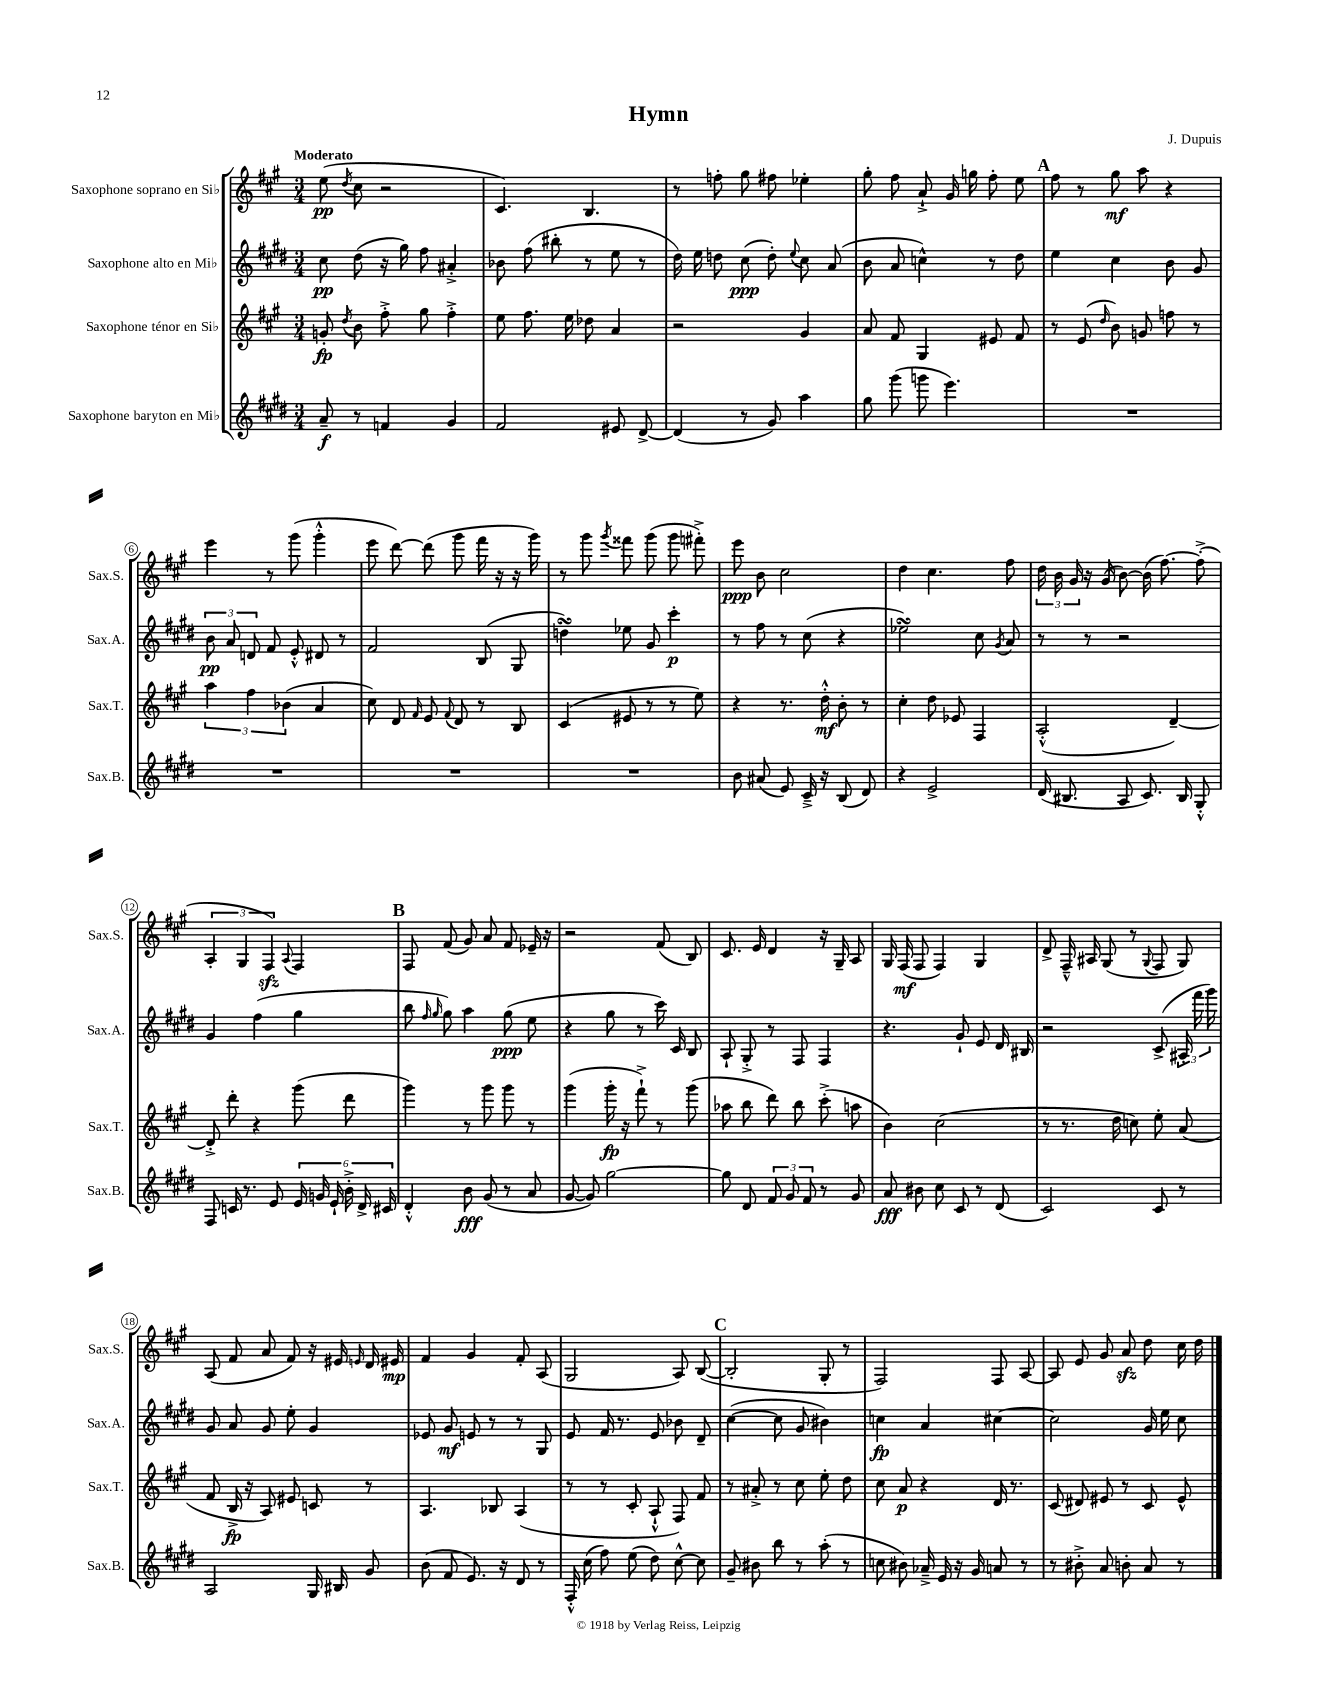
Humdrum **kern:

**kern	**kern	**kern	**kern
*staff4	*staff3	*staff2	*staff1
*clefG2	*clefG2	*clefG2	*clefG2
*k[f#c#g#d#]	*k[f#c#g#]	*k[f#c#g#d#]	*k[f#c#g#]
*M3/4	*M3/4	*M3/4	*M3/4
8a~	8g'	8cc#	(8ee
.	8qdd	.	8qdd
8r	8b	(8dd#	8cc#
4f	8ff#'^	16r	2r
.	.	16gg#)	.
.	8gg#	8ff#	.
4g#	4ff#'^	4a#'^	.
=	=	=	=
2f#	8ee	8b-	4.c#)
.	8.ff#	(8ff#	.
.	.	8bb#'	.
.	16ee	.	.
.	8dd-	8r	4.B
8e#	4a	8ee	.
[8d#^	.	8r	.
=	=	=	=
(4d#]	2r	16dd#)	8r
.	.	16ee	.
.	.	8dd	8ff'
8r	.	(8cc#	8gg#
8g#)	.	8dd')	8ff#
.	.	8qqee	.
4aa	4g#	8cc#	4ee-'
.	.	(8a	.
=	=	=	=
8gg#	8a	8b	8gg#'
(8ggg#	8f#	8a	8ff#
8ggg	4G#	4cc^^)	8a`^
4.eee)	.	.	16g#
.	.	.	16gg
.	8e#	8r	8ff#'
.	8f#	8dd#	8ee
=	=	=	=
2.r	8r	4ee	8ff#
.	(8e	.	8r
.	16qqdd	.	.
.	8b)	4cc#	8gg#
.	8g	.	8aa
.	8ff	8b	4r
.	8r	8g#	.
=	=	=	=
2.r	6aa	12b	4eee
.	.	12a	.
.	6ff#	12d	.
.	.	8f#	8r
.	(6b-	.	.
.	.	8e'^^	(8ggg#
.	4a	8d#	4ggg#'^^
.	.	8r	.
=	=	=	=
2.r	8cc#)	2f#	8eee
.	8d	.	[8ddd)
.	16qqf#	.	.
.	8e	.	(8ddd]
.	8qqf#	.	.
.	8d	.	8ggg#
.	8r	(8B	16fff#
.	.	.	16r
.	8B	8G#	16r
.	.	.	16ggg#)
=	=	=	=
2.r	(4c#	4dd)	8r
.	.	.	8ggg#
.	.	.	8qggg#
.	8e#	8ee-	8fff##
.	8r	8g#	(8ggg#
.	8r	4ccc#'	8ggg#
.	8ee)	.	8fff#'^)
=	=	=	=
8b	4r	8r	8eee
(8a#	.	8ff#	8b
8e)	8.r	8r	2cc#
16c#~^	.	(8cc#	.
16r	16dd'^^	.	.
(8B	8b'	4r	.
8d#)	8r	.	.
=	=	=	=
4r	4cc#'	2ee-)	4dd
2e^	8dd	.	4.cc#
.	8e-	.	.
.	4F#	8cc#	.
.	.	8qg#	.
.	.	8a	8ff#
=	=	=	=
(16d#	(2A'^^	8r	24dd
.	.	.	24b
8.B#	.	.	.
.	.	.	24g#
.	.	8r	16r
.	.	.	(16g#
8A	.	2r	[8b)
8.c#)	.	.	(16b]
.	.	.	[8.ff#)
.	[4d~)	.	.
16B#	.	.	.
8G#'^^	.	.	(8ff#'^]
=	=	=	=
8F#	8d'^]	4g#	6A'
16c	8ddd'	.	.
.	.	.	6G#
8.r	.	.	.
.	4r	(4ff#	.
.	.	.	6F#)
8e	.	.	.
.	.	.	8qqA
24e	(8ggg#	4gg#	4F#
24g	.	.	.
24e`	.	.	.
24b'^	8ddd	.	.
24d#^	.	.	.
24c#	.	.	.
=	=	=	=
4d#'^^	4ggg#)	8bb	8F#
.	.	16qqff#	.
.	.	16qqgg#	.
.	.	8gg#)	(8f#
8b	8r	4aa	8g#)
(8g#	8ggg#	.	8a
8r	8ggg#	(8gg#	8f#
8a	8r	8ee	16e-~
.	.	.	16r
=	=	=	=
[8g#	(4ggg#	4r	2r
8g#])	.	.	.
[2gg#	16ggg#'	8gg#	.
.	16r	.	.
.	8fff#`^)	8r	.
.	8r	16ccc#)	(8f#
.	.	16c#	.
.	(8ggg#	8B	8B)
=	=	=	=
8gg#]	8aa-	8A`	8.c#
8d#	8bb	8G#'^	.
.	.	.	16e
12f#	8ddd)	8r	4d
12g#	.	.	.
.	8bb	8F#	.
12f#	.	.	.
8r	(8ccc#'^	4F#	16r
.	.	.	16G#~
8g#	8aa	.	8A
=	=	=	=
8a	4b)	4.r	16G#
.	.	.	(16F#
8b#	.	.	8F#
8cc#	(2cc#	.	4F#)
8c#	.	8g#`	.
8r	.	8e	4G#
(8d#	.	16d#	.
.	.	16B#	.
=	=	=	=
2c#)	8r	2r	8d^
.	8.r	.	16F#~^^
.	.	.	16A#
.	.	.	(8G#
.	16dd	.	.
.	8cc)	.	8r
.	.	.	8qqG#
8c#	8ee'	(8c#^	8F#
8r	(8a	24A#'	8G#)
.	.	24fff#	.
.	.	24ggg#)	.
=	=	=	=
2A	8f#	8g#	(8A
.	16B^	8a	8f#
.	16r	.	.
.	8A)	8g#	8a
.	8e#	8ee'	8f#)
16G#	8c	4g#	16r
16B#	.	.	16e#
.	.	.	16qqe
8g#	8r	.	16d
.	.	.	16e#
=	=	=	=
(8b	4.A	8e-	4f#
8f#	.	8g#	.
8.e)	.	8e	4g#
.	8B-	8r	.
16r	.	.	.
8d#	(4A	8r	8f#'
8r	.	8G#	(8A
=	=	=	=
16F#'^^	8r	8e	2G#
(16cc#	.	.	.
8ff#)	8r	16f#	.
.	.	8.r	.
(8ee	8c#'	.	.
8dd#)	8A`^^	8e	.
[8cc#^^	8F#)	8b-	8A)
8cc#]	8f#	8d#~	([8B
=	=	=	=
8g#~	8r	([4cc#	2B']
8b#	8a#'^	.	.
8bb	8r	8cc#]	.
8r	8cc#	8g#	.
(8aa'	8ee'	4b#)	8G#'
8r	8dd	.	8r
=	=	=	=
8cc	8cc#	4cc	2F#)
8b#)	8a	.	.
16a-~^	4r	4a	.
16e	.	.	.
16r	.	.	.
16g#	.	.	.
8a	16d	[4cc#	8F#
.	8.r	.	.
8r	.	.	[8A
=	=	=	=
8r	(8c#	2cc#]	8A]
8b#'^	8d#)	.	8e
8a	8e#	.	8g#
8b'	8r	.	8a
8a	8c#	16g#	8dd
.	.	16ee	.
8r	8e#^^	8cc#	16cc#
.	.	.	16dd
==	==	==	==
*-	*-	*-	*-
